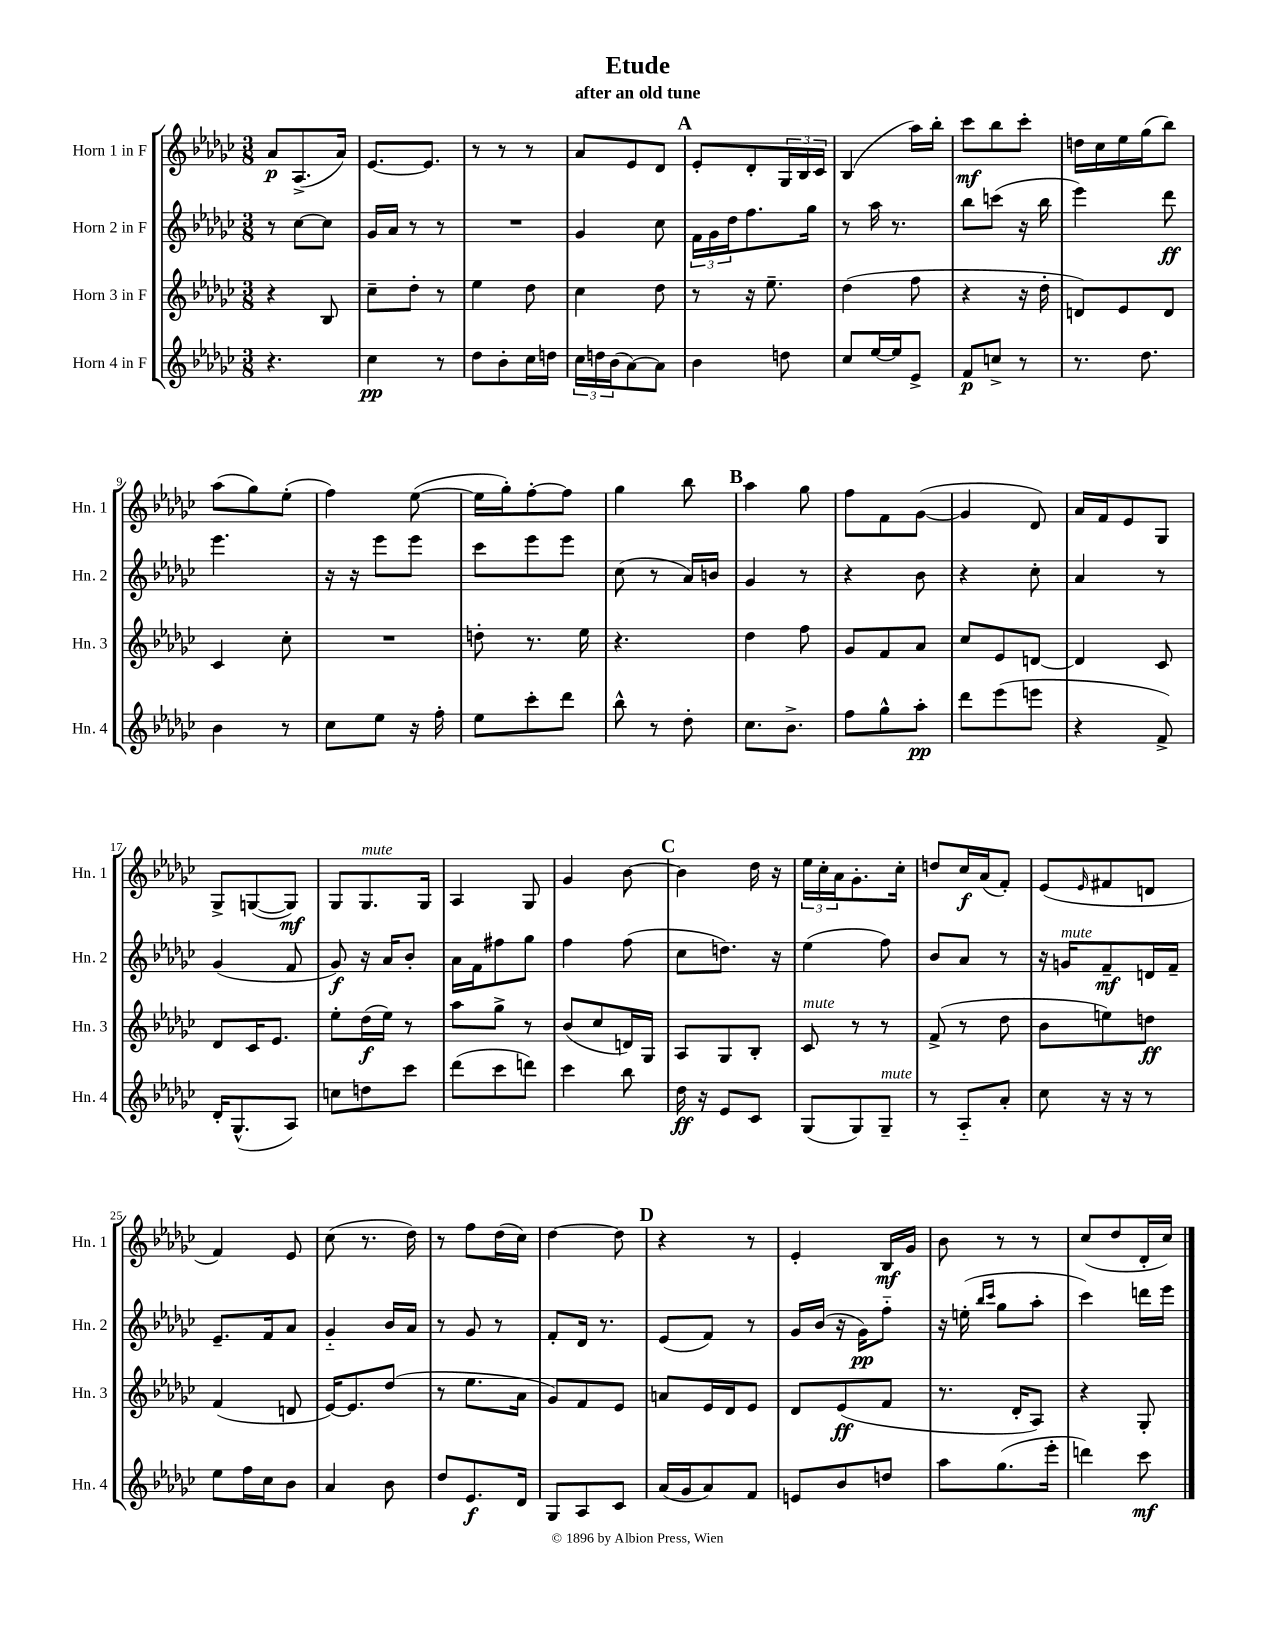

**kern	**kern	**kern	**kern
*staff4	*staff3	*staff2	*staff1
*clefG2	*clefG2	*clefG2	*clefG2
*k[b-e-a-d-g-c-]	*k[b-e-a-d-g-c-]	*k[b-e-a-d-g-c-]	*k[b-e-a-d-g-c-]
*M3/8	*M3/8	*M3/8	*M3/8
4.r	4r	8r	8a-
.	.	[8cc-	(8.A-^
.	8B-	8cc-]	.
.	.	.	16a-)
=	=	=	=
4cc-	8cc-~	16g-	[8.e-
.	.	16a-	.
.	8dd-'	8r	.
.	.	.	8.e-]
8r	8r	8r	.
=	=	=	=
8dd-	4ee-	4.r	8r
8b-'	.	.	8r
16cc-	8dd-	.	8r
16dd	.	.	.
=	=	=	=
24cc-	4cc-	4g-	8a-
24dd	.	.	.
(24b-	.	.	.
[8a-)	.	.	8e-
8a-]	8dd-	8cc-	8d-
=	=	=	=
4b-	8r	24f	8e-'
.	.	24g-	.
.	.	24dd-	.
.	16r	8.ff	8d-'
.	8.ee-~	.	.
8dd	.	.	24G-
.	.	.	24B-
.	.	16gg-	.
.	.	.	24c-
=	=	=	=
8cc-	(4dd-	8r	(4B-
[16ee-	.	16aa-	.
16ee-]	.	8.r	.
8e-^	8ff	.	16aa-)
.	.	.	16bb-'
=	=	=	=
8f	4r	8bb-	8ccc-
8cc^	.	(8ccc	8bb-
8r	16r	16r	8ccc-'
.	16dd-'	16bb-	.
=	=	=	=
8.r	8d)	4eee-)	16dd
.	.	.	16cc-
.	8e-	.	16ee-
8.dd-	.	.	(16gg-
.	8d	8ddd-	8bb-)
=	=	=	=
4b-	4c-	4.eee-	(8aa-
.	.	.	8gg-)
8r	8cc-'	.	(8ee-'
=	=	=	=
8cc-	4.r	16r	4ff)
.	.	16r	.
8ee-	.	8eee-	.
16r	.	8eee-	([8ee-
16ff'	.	.	.
=	=	=	=
8ee-	8dd'	8ccc-	16ee-]
.	.	.	16gg-')
8ccc-'	8.r	8eee-	[8ff'
8ddd-	.	8eee-	8ff]
.	16ee-	.	.
=	=	=	=
8bb-^^	4.r	(8cc-	4gg-
8r	.	8r	.
8dd-'	.	16a-)	8bb-
.	.	16b	.
=	=	=	=
8.cc-	4dd-	4g-	4aa-
8.b-^	.	.	.
.	8ff	8r	8gg-
=	=	=	=
8ff	8g-	4r	8ff
8gg-^^	8f	.	8f
8aa-'	8a-	8b-	([8g-
=	=	=	=
8ddd-	8cc-	4r	4g-]
(8eee-	8e-	.	.
8eee	[8d	8cc-'	8d-)
=	=	=	=
4r	4d]	4a-	16a-
.	.	.	16f
.	.	.	8e-
8f^)	8c-	8r	8G-
=	=	=	=
16d-'	8d-	(4g-	8G-^
(8.G-^^	.	.	.
.	16c-	.	([8G
.	8.e-	.	.
8A-)	.	8f	8G])
=	=	=	=
8cc	8ee-'	8g-)	8G-
8dd	(16dd-	16r	8.G-
.	16ee-)	16a-	.
8ccc-	8r	8b-'	.
.	.	.	16G-
=	=	=	=
(8ddd-	8aa-	16a-	4A-
.	.	16f	.
8ccc-	8gg-^	8ff#	.
8ddd)	8r	8gg-	8G-
=	=	=	=
4ccc-	(8b-	4ff	4g-
.	8cc-	.	.
8bb-	16d)	(8ff	[8b-
.	16G-	.	.
=	=	=	=
16dd-	8A-	8cc-	4b-]
16r	.	.	.
8e-	8G-	8.dd)	.
8c-	8B-'	.	16dd-
.	.	16r	16r
=	=	=	=
(8G-	8c-	(4ee-	24ee-
.	.	.	24cc-'
.	.	.	24a-
8G-)	8r	.	8.g-'
8G-~	8r	8ff)	.
.	.	.	16cc-'
=	=	=	=
8r	(8f^	8b-	8dd
8A-'~	8r	8a-	16cc-
.	.	.	(16a-
8a-'	8dd-	8r	8f')
=	=	=	=
8cc-	8b-	16r	(8e-
.	.	16g	.
.	.	.	16qqe-
16r	8ee)	8f~	8f#
16r	.	.	.
8r	8dd	16d	8d
.	.	16f~	.
=	=	=	=
8ee-	(4f	8.e-~	4f)
16ff	.	.	.
16cc-	.	16f	.
8b-	8d	8a-	8e-
=	=	=	=
4a-	[16e-)	4g-'~	(8cc-
.	8.e-]	.	.
.	.	.	8.r
8b-	(8dd-	16b-	.
.	.	16a-	16dd-)
=	=	=	=
8dd-	8r	8r	8r
8.e-	8.ee-	8g-	8ff
.	.	8r	(16dd-
16d-	16a-	.	16cc-)
=	=	=	=
8G-	8g-)	8f'	[4dd-
8A-	8f	16d-	.
.	.	8.r	.
8c-	8e-	.	8dd-]
=	=	=	=
(16a-	8a	(8e-	4r
16g-	.	.	.
8a-)	16e-	8f)	.
.	16d-	.	.
8f	8e-	8r	8r
=	=	=	=
8e	8d-	16g-	4e-'
.	.	(16b-	.
8b-	(8e-	16r	.
.	.	16g-)	.
8dd	8f	8ff'~	16B-
.	.	.	16g-
=	=	=	=
8aa-	8.r	16r	8b-
.	.	(16ee'	.
.	.	16qqbb-	.
.	.	16qqccc-	.
(8.gg-	.	8gg-	8r
.	16d-'	.	.
.	8A-)	8aa-'	8r
16eee-'	.	.	.
=	=	=	=
4ddd)	4r	4ccc-)	(8cc-
.	.	.	8dd-
8ccc-	8G-'	16ddd	16d-'
.	.	16eee-	16cc-)
==	==	==	==
*-	*-	*-	*-
